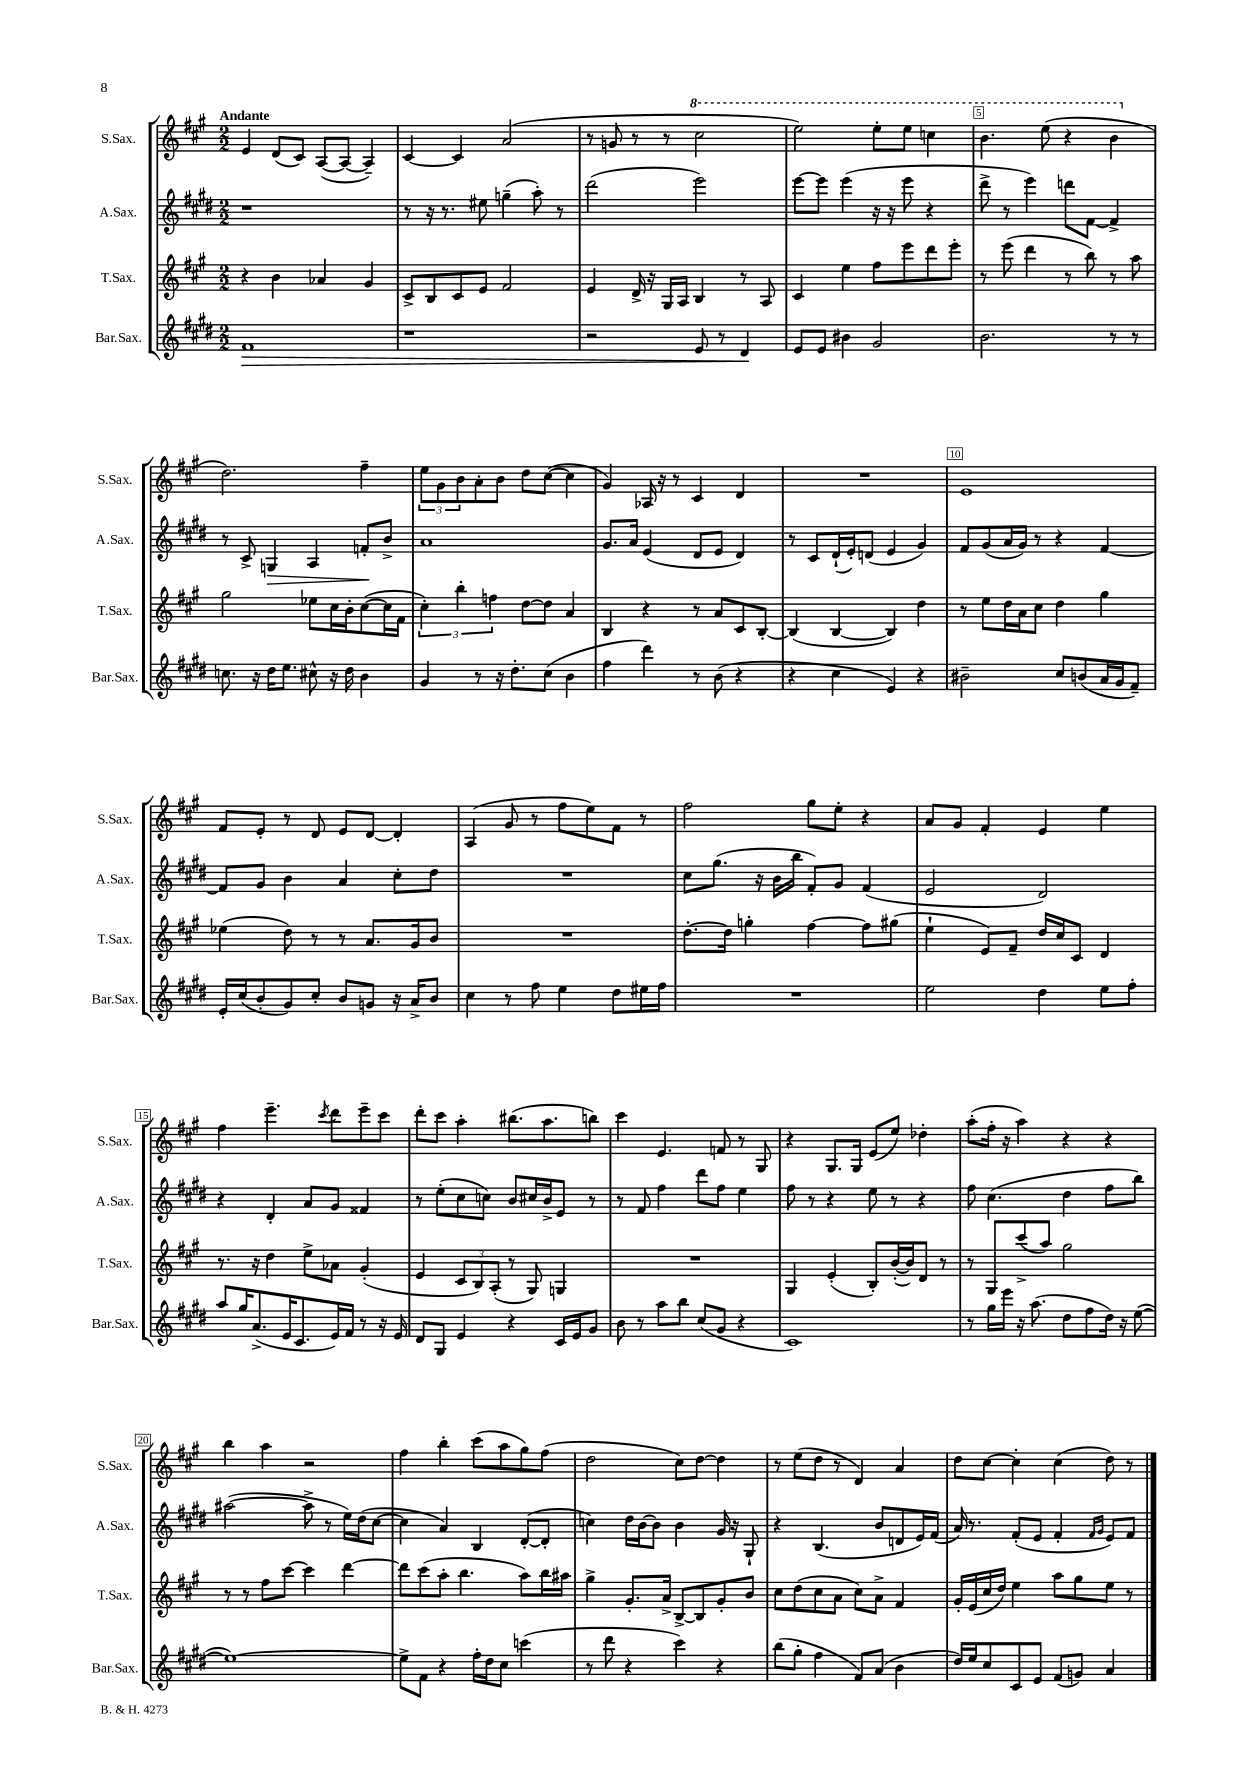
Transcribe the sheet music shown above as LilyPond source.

<<
\new StaffGroup <<
\new Staff = "s0" \with { instrumentName = "S.Sax." shortInstrumentName = "S.Sax." } {
    \clef treble \key a \major \numericTimeSignature \time 2/2 \tempo "Andante"
    e'4 d'8( cis'8) a8~( a8~ a4--) |
    cis'4~ cis'4 a'2( |
    r8 g'8 r8 r8 \ottava #1 cis'''2 |
    e'''2) e'''8-. e'''8 c'''4 |
    b''4. e'''8( r4 b''4 \ottava #0 |
    d''2.) fis''4-- |
    \tuplet 3/2 { e''8 gis'8 b'8 } a'8-. b'8 d''8 cis''8~( cis''4 |
    gis'4) aes16 r16 r8 cis'4 d'4 |
    R1 |
    e'1 |
    fis'8 e'8-. r8 d'8 e'8 d'8~ d'4-. |
    a4( gis'8 r8 fis''8 e''8) fis'8 r8 |
    fis''2 gis''8 e''8-. r4 |
    a'8 gis'8 fis'4-. e'4 e''4 |
    fis''4 e'''4.-- \acciaccatura { cis'''8 } d'''8 e'''8-- cis'''8 |
    d'''8-. cis'''8 a''4-. bis''8.( a''8. b''8) |
    cis'''4 e'4. f'8 r8 gis8 |
    r4 gis8. gis16 e'8( e''8) des''4-. |
    a''8-.( fis''16-. r16 a''4) r4 r4 |
    b''4 a''4 r2 |
    fis''4 b''4-. cis'''8( a''8 gis''8) fis''8( |
    d''2 cis''8) d''8~ d''4 |
    r8 e''8( d''8 r8 d'4) a'4 |
    d''8 cis''8~ cis''4-. cis''4( d''8) r8 \bar "|." |
}
\new Staff = "s1" \with { instrumentName = "A.Sax." shortInstrumentName = "A.Sax." } {
    \clef treble \key e \major \numericTimeSignature \time 2/2
    r1 |
    r8 r16 r8. eis''8 g''4--( a''8-.) r8 |
    dis'''2( e'''2) |
    e'''8~ e'''8 e'''4( r16 r16 e'''8 r4 |
    dis'''8-> r8 e'''4) d'''8 fis'8~ fis'4-> |
    r8 cis'8-> g4\> a4 f'8-.\! b'8-> |
    a'1 |
    gis'8. a'16 e'4( dis'8 e'8 dis'4) |
    r8 cis'8 dis'16-!( e'16-.) d'8( e'4 gis'4) |
    fis'8 gis'8( a'16 gis'16) r8 r4 fis'4~ |
    fis'8 gis'8 b'4 a'4 cis''8-. dis''8 |
    R1 |
    cis''8 gis''8.( r16 b'16 b''16 fis'8-.) gis'8 fis'4( |
    e'2 dis'2) |
    r4 dis'4-. a'8 gis'8 fisis'4 |
    r8 e''8-.( cis''8 c''8) b'8 cis''16 b'16-> e'8 r8 |
    r8 fis'8 fis''4 dis'''8 fis''8 e''4 |
    fis''8 r8 r4 e''8 r8 r4 |
    fis''8 cis''4.( dis''4 fis''8 b''8) |
    ais''2~( ais''8-> r8 e''16) dis''16( cis''8~ |
    cis''4 a'4) b4 dis'8~-.( dis'8-. |
    c''4) dis''16 b'16~ b'8 b'4 gis'16 r16 gis8-! |
    r4 b4.( b'8 d'8 e'16) fis'16( |
    a'16) r8. fis'8-.( e'8 fis'4-. \grace { fis'16 gis'16 } e'8) fis'8 \bar "|." |
}
\new Staff = "s2" \with { instrumentName = "T.Sax." shortInstrumentName = "T.Sax." } {
    \clef treble \key a \major \numericTimeSignature \time 2/2
    r4 b'4 aes'4 gis'4 |
    cis'8-> b8 cis'8 e'8 fis'2 |
    e'4 d'16-> r16 gis16 a16 b4 r8 a8 |
    cis'4 e''4 fis''8 e'''8 d'''8 e'''8-. |
    r8 e'''8( d'''4 r8 b''8) r8 a''8 |
    gis''2 ees''8 cis''16 b'16-. cis''8~( cis''16 fis'16 |
    \tuplet 3/2 { cis''4-.) b''4-. f''4 } d''8~ d''8 a'4 |
    b4 r4 r8 a'8 cis'8 b8~-. |
    b4( b4~ b4) d''4 |
    r8 e''8 d''16 a'16 cis''8 d''4 gis''4 |
    ees''4( d''8) r8 r8 a'8. gis'16 b'8 |
    R1 |
    d''8.~-. d''16 g''4-. fis''4~ fis''8 gis''8( |
    e''4-! e'8) fis'8-- d''16 cis''16 cis'8 d'4 |
    r8. r16 d''4 e''8-> aes'8 gis'4-.( |
    e'4 \tuplet 3/2 { cis'8 b8) a8-.( } r8 gis8) g4 |
    R1 |
    gis4 e'4-.( b8-.) b'16~-.( b'16) d'8 r8 |
    r8 gis8 cis'''8->( a''8) gis''2 |
    r8 r8 fis''8 cis'''8~ cis'''4 d'''4~ |
    d'''8 cis'''8( a''8-. b''4. a''8) b''16 ais''16 |
    gis''4-> gis'8.-. a'16-> b8~-> b8 gis'8-. b'8 |
    cis''8 d''8( cis''8 a'8 cis''8) a'8-> fis'4 |
    gis'16-. e'16( cis''16 d''16) e''4 a''8 gis''8 e''8 r8 \bar "|." |
}
\new Staff = "s3" \with { instrumentName = "Bar.Sax." shortInstrumentName = "Bar.Sax." } {
    \clef treble \key e \major \numericTimeSignature \time 2/2
    fis'1\> |
    r1 |
    r2 e'8 r8 dis'4\! |
    e'8 e'8 bis'4 gis'2 |
    b'2. r8 r8 |
    c''8. r16 dis''16 e''8. cis''8-^ r16 dis''16 b'4 |
    gis'4 r8 r16 dis''8.-. cis''8( b'4 |
    fis''4 dis'''4) r8 b'8( r4 |
    r4 cis''4 e'4) r4 |
    bis'2-- cis''8 b'8( a'16 gis'16 fis'8--) |
    e'16-. cis''16( b'8-. gis'8) cis''8-. b'8 g'8 r16 a'16-> b'8 |
    cis''4 r8 fis''8 e''4 dis''8 eis''16 fis''16 |
    R1 |
    e''2 dis''4 e''8 fis''8-. |
    a''8 gis''16 a'8.->( e'16 cis'8. e'16) fis'16 r8 r16 e'16 |
    dis'8 gis8 e'4 r4 cis'16 e'16 gis'8 |
    b'8 r8 a''8 b''8 cis''8( gis'8 r4 |
    cis'1) |
    r8 gis''16 e'''16 r16 a''8.( dis''8 fis''8 dis''16) r16 e''8~( |
    e''1~) |
    e''8-> fis'8 r4 fis''16-. dis''16 cis''8 c'''4( |
    r8 dis'''8 r4 cis'''4) r4 |
    b''8( gis''8-. fis''4 fis'8) a'8( b'4 |
    dis''16) e''16 cis''8 cis'8 e'8 fis'8( g'8) a'4 \bar "|." |
}
>>
>>
\layout { \context { \Score \override BarNumber.break-visibility = ##(#f #t #t) barNumberVisibility = #(every-nth-bar-number-visible 5) \override BarNumber.stencil = #(make-stencil-boxer 0.1 0.3 ly:text-interface::print) } }
